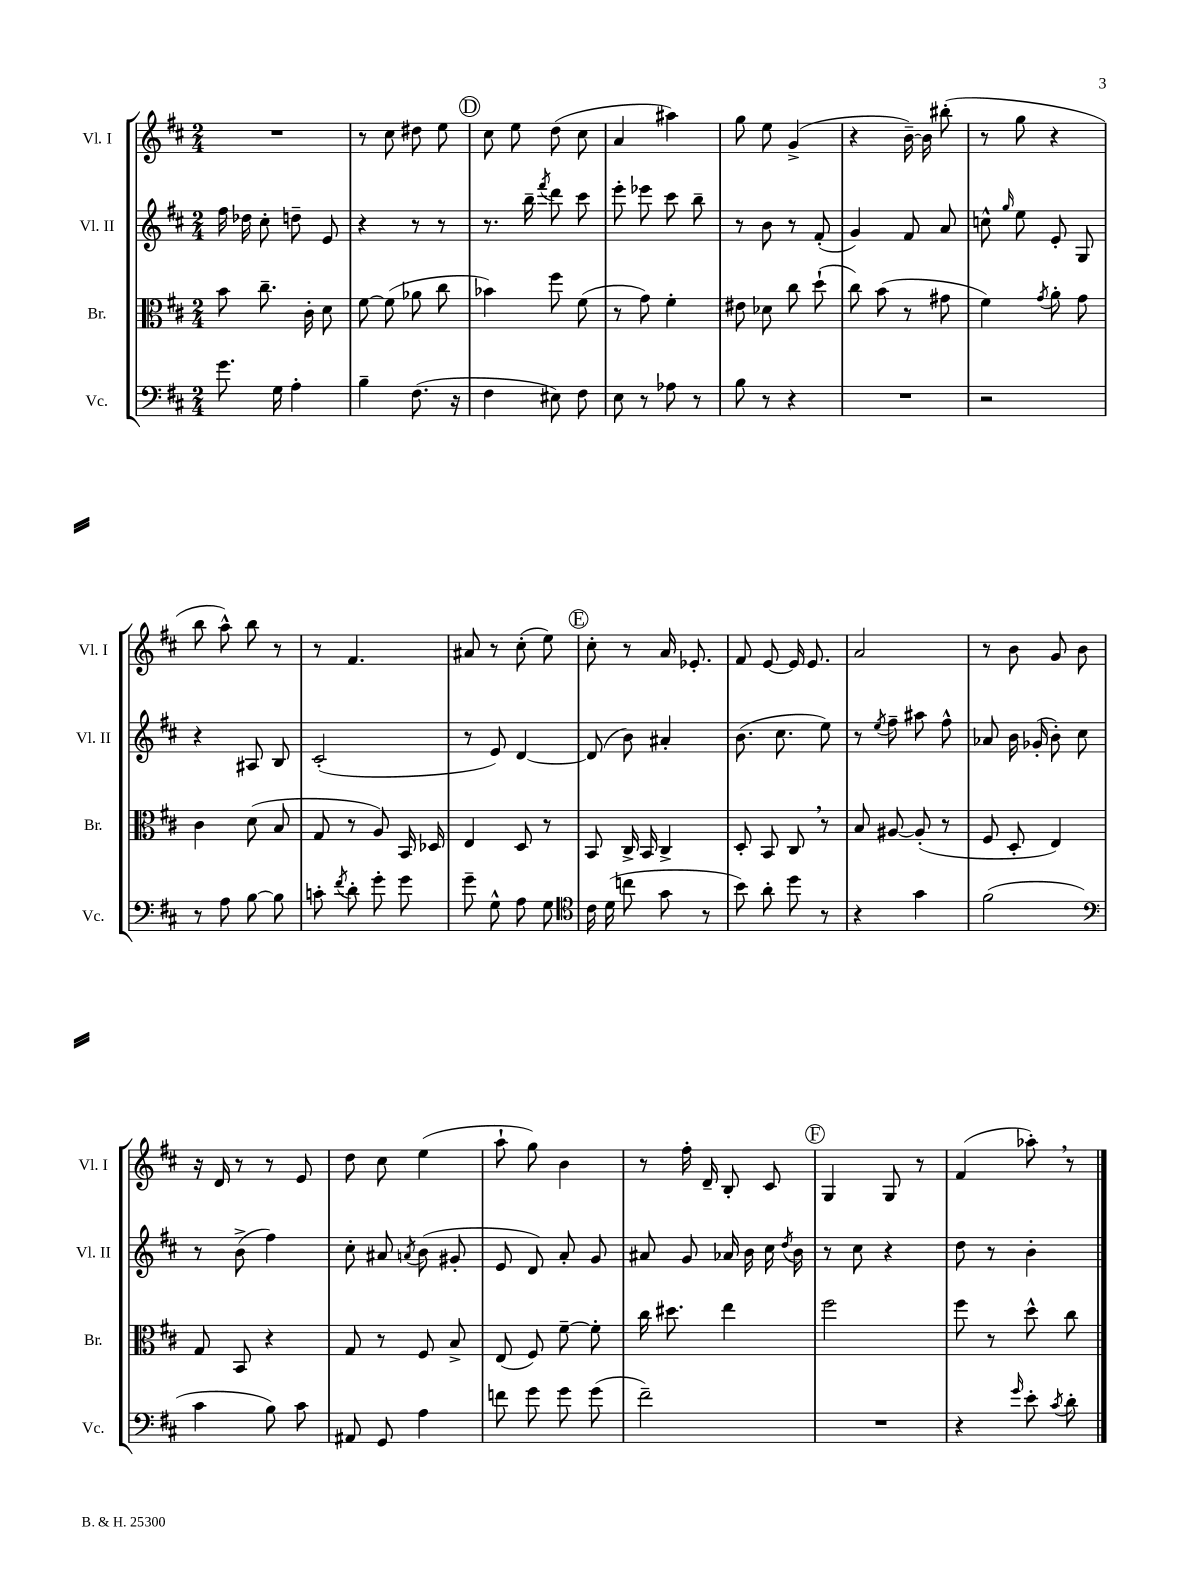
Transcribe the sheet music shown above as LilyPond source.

<<
\new StaffGroup <<
\new Staff = "s0" \with { instrumentName = "Vl. I" shortInstrumentName = "Vl. I" } {
    \clef treble \key d \major \numericTimeSignature \time 2/4
    \autoBeamOff R2 |
    r8 cis''8 dis''8 e''8 |
    \mark \markup { \circle "D" } cis''8 e''8 d''8( cis''8 |
    a'4 ais''4) |
    g''8 e''8 g'4->( |
    r4 b'16~--) b'16 bis''8-.( |
    r8 g''8 r4 |
    b''8 a''8-^) b''8 r8 |
    r8 fis'4. |
    ais'8 r8 cis''8-.( e''8) |
    \mark \markup { \circle "E" } cis''8-. r8 a'16 ees'8.-. |
    fis'8 e'8~ e'16 e'8. |
    a'2 |
    r8 b'8 g'8 b'8 |
    r16 d'16 r8 r8 e'8 |
    d''8 cis''8 e''4( |
    a''8-! g''8) b'4 |
    r8 fis''16-. d'16-- b8-. cis'8 |
    \mark \markup { \circle "F" } g4 g8 r8 |
    fis'4( aes''8-.) \breathe r8 \bar "|." |
}
\new Staff = "s1" \with { instrumentName = "Vl. II" shortInstrumentName = "Vl. II" } {
    \clef treble \key d \major \numericTimeSignature \time 2/4
    \autoBeamOff fis''16 des''16 cis''8-. d''8-- e'8 |
    r4 r8 r8 |
    \mark \markup { \circle "D" } r8. b''16-- \acciaccatura { fis'''8 } d'''8 cis'''8 |
    e'''8-. ees'''8 cis'''8 b''8-- |
    r8 b'8 r8 fis'8-.( |
    g'4) fis'8 a'8 |
    c''8-^ \grace { g''16 } e''8 e'8-. g8 |
    r4 ais8 b8 |
    cis'2-.( |
    r8 e'8) d'4~ |
    \mark \markup { \circle "E" } d'8( b'8) ais'4-. |
    b'8.( cis''8. e''8) |
    r8 \acciaccatura { e''8 } fis''8-- ais''8 fis''8-^ |
    aes'8 b'16 ges'16-.( b'8-.) cis''8 |
    r8 b'8->( fis''4) |
    cis''8-. ais'8 \acciaccatura { a'8 } b'8( gis'8-. |
    e'8 d'8) a'8-. g'8 |
    ais'8 g'8 aes'16 b'16 cis''16 \acciaccatura { d''8 } b'16 |
    \mark \markup { \circle "F" } r8 cis''8 r4 |
    d''8 r8 b'4-. \bar "|." |
}
\new Staff = "s2" \with { instrumentName = "Br." shortInstrumentName = "Br." } {
    \clef alto \key d \major \numericTimeSignature \time 2/4
    \autoBeamOff b'8 cis''8.-- cis'16-. d'8 |
    fis'8~ fis'8( aes'8 cis''8 |
    \mark \markup { \circle "D" } bes'4) fis''8 fis'8( |
    r8 g'8) fis'4-. |
    eis'8 des'8 cis''8 d''8-!( |
    cis''8) b'8( r8 gis'8 |
    fis'4) \acciaccatura { g'8 } a'8-. g'8 |
    cis'4 d'8( b8 |
    g8 r8 a8) b,16 des16 |
    e4 d8 r8 |
    \mark \markup { \circle "E" } b,8 cis16-> b,16 cis4-> |
    d8-. b,8 cis8 \breathe r8 |
    b8 ais8~ ais8-.( r8 |
    fis8 d8-. e4) |
    g8 b,8 r4 |
    g8 r8 fis8 b8-> |
    e8( fis8) fis'8~-- fis'8-. |
    cis''16 dis''8. e''4 |
    \mark \markup { \circle "F" } fis''2 |
    fis''8 r8 d''8-^ cis''8 \bar "|." |
}
\new Staff = "s3" \with { instrumentName = "Vc." shortInstrumentName = "Vc." } {
    \clef bass \key d \major \numericTimeSignature \time 2/4
    \autoBeamOff g'8. g16 a4-. |
    b4-- fis8.( r16 |
    \mark \markup { \circle "D" } fis4 eis8) fis8 |
    e8 r8 aes8 r8 |
    b8 r8 r4 |
    R2 |
    r2 |
    r8 a8 b8~ b8 |
    c'8-. \acciaccatura { fis'8 } d'8-. g'8-. g'8 |
    g'8-- g8-^ a8 g8 |
    \mark \markup { \circle "E" } \clef tenor cis'16 d'16( c''8 g'8 r8 |
    b'8) a'8-. d''8 r8 |
    r4 g'4 |
    fis'2( |
    \clef bass cis'4 b8) cis'8 |
    ais,8 g,8 a4 |
    f'8 g'8 g'8 g'8( |
    fis'2--) |
    \mark \markup { \circle "F" } R2 |
    r4 \grace { g'16 } e'8-. \acciaccatura { cis'8 } d'8-. \bar "|." |
}
>>
>>
\layout { \context { \Score \remove "Bar_number_engraver" } }
